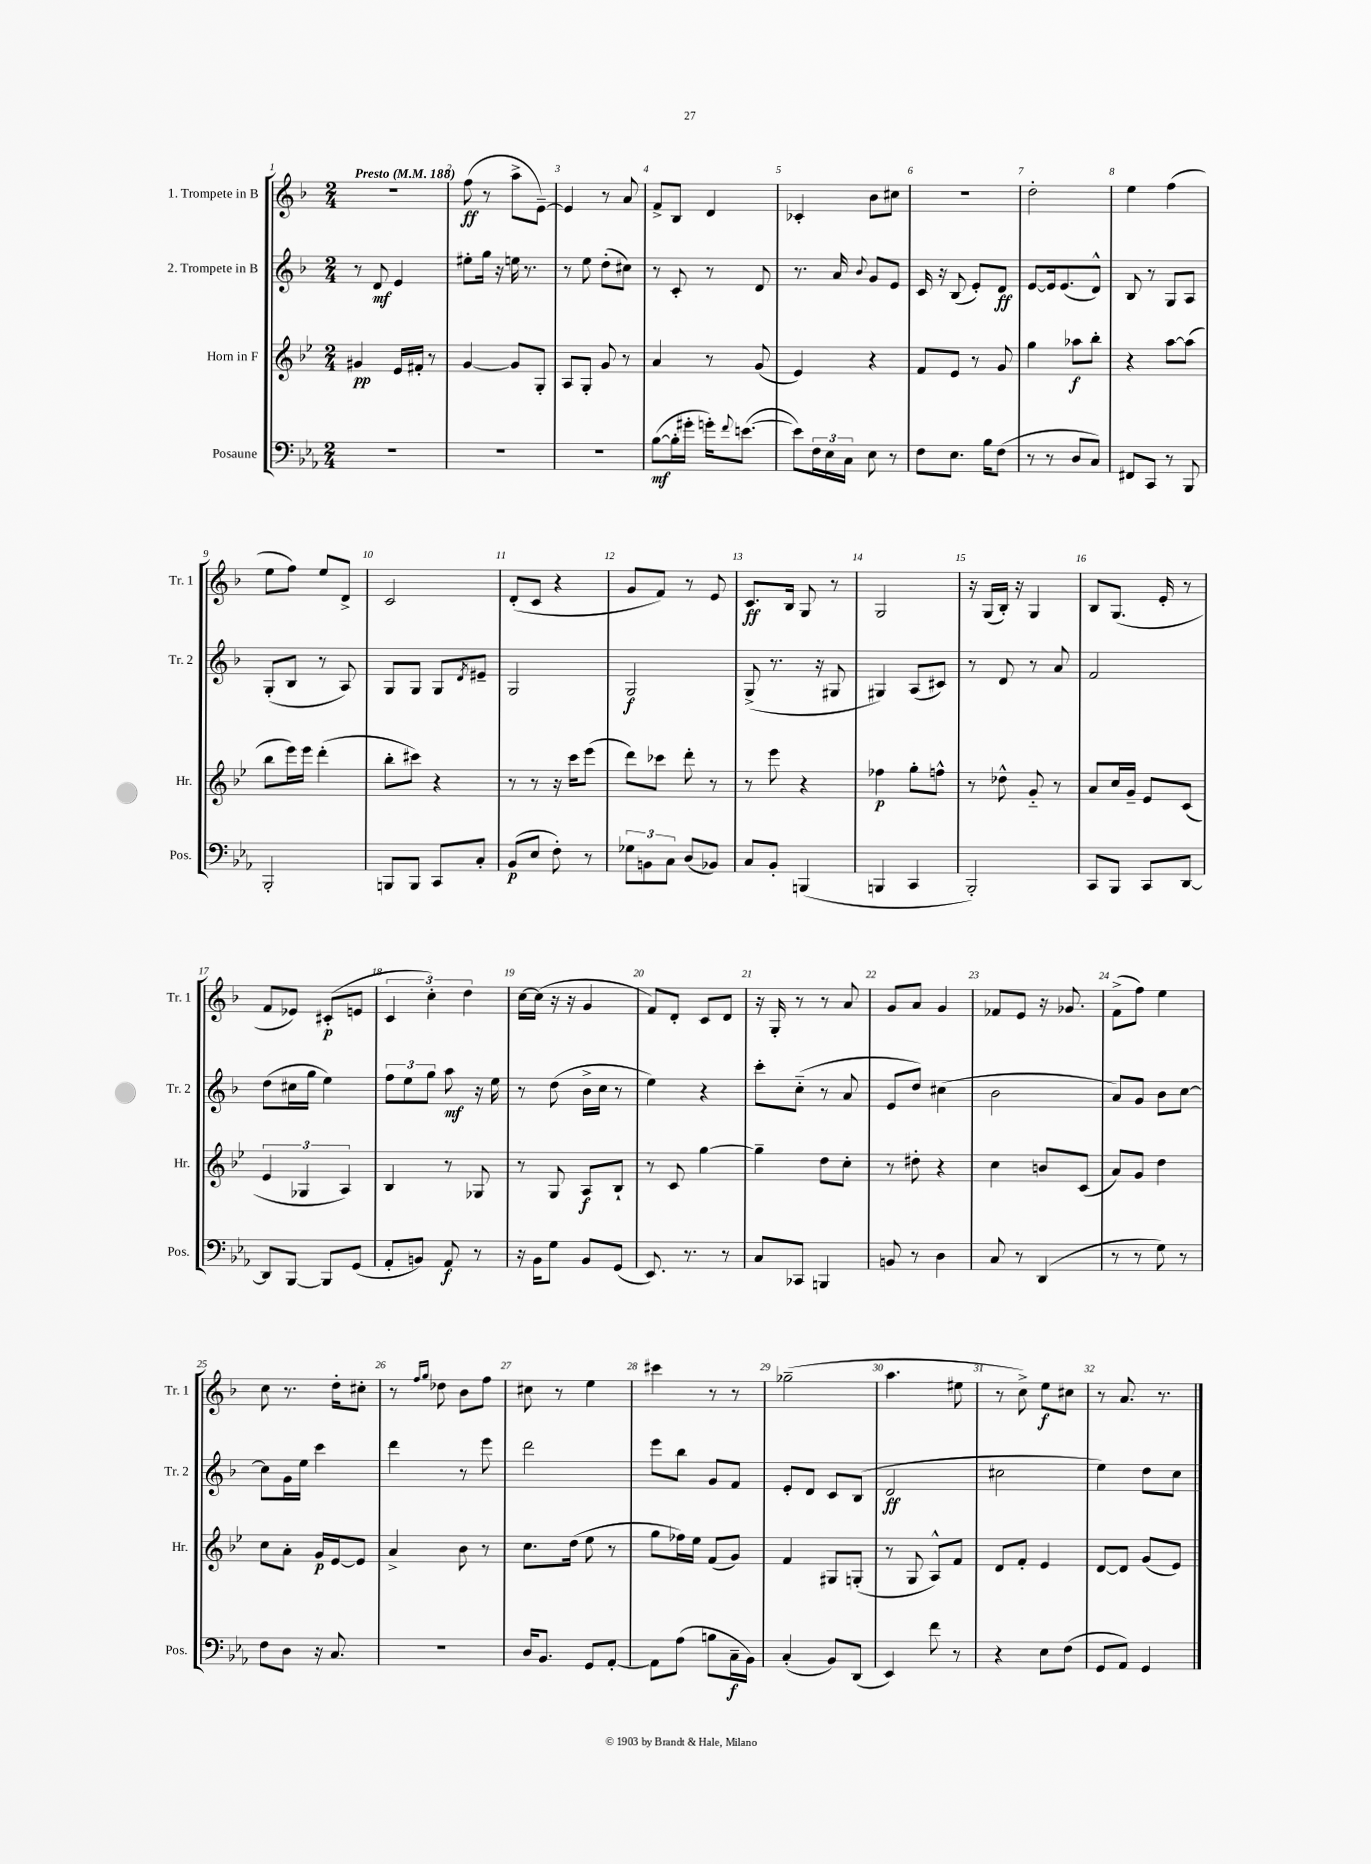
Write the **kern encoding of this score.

**kern	**dynam	**kern	**dynam	**kern	**dynam	**kern	**dynam
*part4	*part4	*part3	*part3	*part2	*part2	*part1	*part1
*staff4	*staff4	*staff3	*staff3	*staff2	*staff2	*staff1	*staff1
*I"Posaune	*	*I"Horn in F	*	*I"2. Trompete in B	*	*I"1. Trompete in B	*
*I'Pos.	*	*I'Hr.	*	*I'Tr. 2	*	*I'Tr. 1	*
*clefF4	*	*clefG2	*	*clefG2	*	*clefG2	*
*k[b-e-a-]	*	*k[b-e-]	*	*k[b-]	*	*k[b-]	*
*M2/4	*	*M2/4	*	*M2/4	*	*M2/4	*
*MM188	*	*MM188	*	*MM188	*	*MM188	*
=1	=1	=1	=1	=1	=1	=1	=1
!	!	!	!	!	!	!LO:TX:a:B:t=Presto	!
2r	.	4g#X/	pp	8r	.	2r	.
.	.	.	.	8d/	mf	.	.
.	.	16e-/LL	.	4e/	.	.	.
.	.	16f#X'/JJ	.	.	.	.	.
.	.	8r	.	.	.	.	.
=2	=2	=2	=2	=2	=2	=2	=2
2r	.	[4g/	.	8ee#X'\L	.	(8ff\	ff
.	.	.	.	16gg\Jk	.	8r	.
.	.	.	.	16r	.	.	.
.	.	8g/L]	.	16een\	.	8aa^\L	.
.	.	.	.	8.r	.	.	.
.	.	8G'/J	.	.	.	[8e~\J)	.
=3	=3	=3	=3	=3	=3	=3	=3
2r	.	8A/L	.	8r	.	4e/]	.
.	.	8G'/J	.	8ee\	.	.	.
.	.	8g/	.	(8dd'\L	.	8r	.
.	.	8r	.	8cc#X\J)	.	8a/	.
=4	=4	=4	=4	=4	=4	=4	=4
([8B-\L	mf	4a/	.	8r	.	8f^/L	.
16B-'\L]	.	.	.	8c'/	.	8B-/J	.
16g#X'\JJ	.	.	.	.	.	.	.
16gn'\KL)	.	8r	.	8r	.	4d/	.
8qqf/	.	.	.	.	.	.	.
([8.en\J	.	.	.	.	.	.	.
.	.	(8g/	.	8d/	.	.	.
=5	=5	=5	=5	=5	=5	=5	=5
8e\L])	.	4e-/)	.	8.r	.	4c-X'/	.
24F\L	.	.	.	.	.	.	.
24E-\	.	.	.	.	.	.	.
.	.	.	.	16a/	.	.	.
24C\JJ	.	.	.	.	.	.	.
.	.	.	.	8qqb-/	.	.	.
8E-\	.	4r	.	8g/L	.	8b-\L	.
8r	.	.	.	8e/J	.	8cc#X\J	.
=6	=6	=6	=6	=6	=6	=6	=6
8F\L	.	8f/L	.	16c/	.	2r	.
.	.	.	.	16r	.	.	.
8.E-\J	.	8e-/J	.	(8B-/	.	.	.
.	.	8r	.	8e'/L)	.	.	.
16B-\KL	.	.	.	.	.	.	.
(8F\J	.	8g/	.	8d/J	ff	.	.
=7	=7	=7	=7	=7	=7	=7	=7
8r	.	4gg\	.	[8e/L	.	2dd'\	.
8r	.	.	.	16e/k]	.	.	.
.	.	.	.	(8.e/	.	.	.
8D/L	.	8aa-X\L	f	.	.	.	.
8C/J)	.	8bb-'\J	.	8d^^/J)	.	.	.
=8	=8	=8	=8	=8	=8	=8	=8
8FF#X/L	.	4r	.	8B-/	.	4ee\	.
8CC/J	.	.	.	8r	.	.	.
8r	.	[8aa\L	.	8G/L	.	(4ff\	.
8BBB-/	.	(8aa\J]	.	8A/J	.	.	.
!!LO:LB:g=z
=9	=9	=9	=9	=9	=9	=9	=9
2BBB-'/	.	8bb-\L	.	(8G'/L	.	8ee\L	.
.	.	16eee-\L)	.	8B-/J	.	8ff\J)	.
.	.	16eee-\JJ	.	.	.	.	.
.	.	(4ddd'\	.	8r	.	8ee/L	.
.	.	.	.	8A/)	.	8d^/J	.
=10	=10	=10	=10	=10	=10	=10	=10
8BBBn/L	.	8bb-'\L	.	8G/L	.	2c/	.
8BBB/J	.	8ccc#X\J)	.	8G/J	.	.	.
8CC/L	.	4r	.	8G/L	.	.	.
.	.	.	.	8qd/	.	.	.
8C'/J	.	.	.	8e#X~/J	.	.	.
=11	=11	=11	=11	=11	=11	=11	=11
(8BB-/L	p	8r	.	2G/	.	(8d'/L	.
8E-/J	.	8r	.	.	.	8c/J	.
8F'\)	.	16r	.	.	.	4r	.
.	.	16ccc\KL	.	.	.	.	.
8r	.	(8eee-\J	.	.	.	.	.
=12	=12	=12	=12	=12	=12	=12	=12
12G-X\L	.	8ddd\L)	.	2G/	f	8g/L	.
12BBn\	.	.	.	.	.	.	.
.	.	8ccc-X\J	.	.	.	8f/J)	.
12C\J	.	.	.	.	.	.	.
(8D/L	.	8ddd'\	.	.	.	8r	.
8BB-X/J)	.	8r	.	.	.	8e/	.
=13	=13	=13	=13	=13	=13	=13	=13
8C/L	.	8r	.	(8G^/	.	8.c/L	ff
8BB-'/J	.	8eee-\	.	8.r	.	.	.
.	.	.	.	.	.	16B-/Jk	.
(4BBBn/	.	4r	.	.	.	8G/	.
.	.	.	.	16r	.	.	.
.	.	.	.	8G#X/	.	8r	.
=14	=14	=14	=14	=14	=14	=14	=14
4BBBn/	.	4ff-X\	p	4G#X/)	.	2G/	.
4CC/	.	8gg'\L	.	(8A/L	.	.	.
.	.	8ffn^^\J	.	8c#X/J)	.	.	.
=15	=15	=15	=15	=15	=15	=15	=15
2BBB-'/)	.	8r	.	8r	.	16r	.
.	.	.	.	.	.	(16G/LL	.
.	.	8dd-X^^\	.	8d/	.	16B-'/JJ)	.
.	.	.	.	.	.	16r	.
.	.	8g/	.	8r	.	4G/	.
.	.	8r	.	8a/	.	.	.
=16	=16	=16	=16	=16	=16	=16	=16
8CC/L	.	8a/L	.	2f/	.	8B-/L	.
8BBB-/J	.	16cc/L	.	.	.	(8.G/J	.
.	.	16g~/JJ	.	.	.	.	.
8CC/L	.	8e-/L	.	.	.	.	.
.	.	.	.	.	.	16e'/	.
[8DD/J	.	(8c/J	.	.	.	8r	.
!!LO:LB:g=z
=17	=17	=17	=17	=17	=17	=17	=17
8DD/L]	.	6e-/	.	(8dd\L	.	8f/L	.
[8BBB-/J	.	.	.	16cc#X\L	.	8e-X/J)	.
.	.	6G-X/	.	.	.	.	.
.	.	.	.	16gg\JJ	.	.	.
8BBB-/L]	.	.	.	4ee\)	.	(8c#X'/L	p
.	.	6A/)	.	.	.	.	.
(8GG/J	.	.	.	.	.	8en/J	.
=18	=18	=18	=18	=18	=18	=18	=18
8AA-'/L	.	4B-/	.	12ff\L	.	6c/	.
.	.	.	.	12ee\	.	.	.
8BBn/J)	.	.	.	.	.	.	.
.	.	.	.	12gg\J	.	6cc'\)	.
8AA-/	f	8r	.	8aa\	mf	.	.
.	.	.	.	.	.	6dd\	.
8r	.	8G-X/	.	16r	.	.	.
.	.	.	.	16ee\	.	.	.
=19	=19	=19	=19	=19	=19	=19	=19
16r	.	8r	.	8r	.	[16cc\LL	.
16BB-\KL	.	.	.	.	.	(16cc\JJ]	.
8G\J	.	8G/	.	(8dd\	.	16r	.
.	.	.	.	.	.	16r	.
8BB-/L	.	8A/L	f	16b-^\LL	.	4g/	.
.	.	.	.	16cc\JJ	.	.	.
(8GG/J	.	8B-`/J	.	8r	.	.	.
=20	=20	=20	=20	=20	=20	=20	=20
8.EE-/)	.	8r	.	4ee\)	.	8f/L)	.
.	.	8c/	.	.	.	8d'/J	.
8.r	.	.	.	.	.	.	.
.	.	[4gg\	.	4r	.	8c/L	.
8r	.	.	.	.	.	8d/J	.
=21	=21	=21	=21	=21	=21	=21	=21
8C/L	.	4gg~\]	.	8ccc'\L	.	16r	.
.	.	.	.	.	.	16G'/	.
8CC-X/J	.	.	.	(8cc\J	.	8r	.
4BBBn/	.	8dd\L	.	8r	.	8r	.
.	.	8cc'\J	.	8a/	.	8a/	.
=22	=22	=22	=22	=22	=22	=22	=22
8BBn/	.	8r	.	8e/L	.	8g/L	.
8r	.	8dd#X'\	.	8dd/J)	.	8a/J	.
4D\	.	4r	.	(4cc#X\	.	4g/	.
=23	=23	=23	=23	=23	=23	=23	=23
8C/	.	4cc\	.	2b-\	.	8f-X/L	.
8r	.	.	.	.	.	8e/J	.
(4DD/	.	8bn/L	.	.	.	16r	.
.	.	.	.	.	.	8.g-X/	.
.	.	(8c/J	.	.	.	.	.
=24	=24	=24	=24	=24	=24	=24	=24
8r	.	8a/L)	.	8a/L)	.	(8f^\L	.
8r	.	8g/J	.	8g/J	.	8ff\J)	.
8G\)	.	4dd\	.	8b-\L	.	4ee\	.
8r	.	.	.	[8cc\J	.	.	.
!!LO:LB:g=z
=25	=25	=25	=25	=25	=25	=25	=25
8F\L	.	8cc\L	.	8cc\L]	.	8cc\	.
8D\J	.	8a'\J	.	16g\L	.	8.r	.
.	.	.	.	16ee\JJ	.	.	.
16r	.	16g/LL	p	4ccc\	.	.	.
8.C/	.	[16e-/J	.	.	.	16dd'\KL	.
.	.	8e-/J]	.	.	.	8cc#X'\J	.
=26	=26	=26	=26	=26	=26	=26	=26
2r	.	4a^/	.	4ddd\	.	8r	.
.	.	.	.	.	.	16qqff/LL	.
.	.	.	.	.	.	16qqgg/JJ	.
.	.	.	.	.	.	8dd-X\	.
.	.	8b-\	.	8r	.	8b-\L	.
.	.	8r	.	8eee\	.	8ff\J	.
=27	=27	=27	=27	=27	=27	=27	=27
16D/KL	.	8.cc\L	.	2ddd\	.	8cc#X\	.
8.BB-/J	.	.	.	.	.	.	.
.	.	.	.	.	.	8r	.
.	.	(16dd\Jk	.	.	.	.	.
8GG/L	.	8ee-\	.	.	.	4ee\	.
[8AA-'/J	.	8r	.	.	.	.	.
=28	=28	=28	=28	=28	=28	=28	=28
8AA-\L]	.	8gg\L	.	8eee\L	.	4ccc#X\	.
(8A-\J	.	16ff-X\L)	.	8bb-\J	.	.	.
.	.	16ee-\JJ	.	.	.	.	.
8Bn\L	.	(8f/L	.	8g/L	.	8r	.
16C~\L	f	8g/J)	.	8f/J	.	8r	.
16BB-\JJ)	.	.	.	.	.	.	.
=29	=29	=29	=29	=29	=29	=29	=29
(4C'/	.	4f/	.	8e'/L	.	(2gg-X~\	.
.	.	.	.	8d/J	.	.	.
8BB-/L)	.	8G#X/L	.	8c/L	.	.	.
(8DD/J	.	(8Gn'/J	.	(8B-/J	.	.	.
=30	=30	=30	=30	=30	=30	=30	=30
4EE-/)	.	8r	.	2d/	ff	4.aa\	.
.	.	8G/	.	.	.	.	.
8f\	.	8A^^/L)	.	.	.	.	.
8r	.	8f/J	.	.	.	8ee#X\	.
=31	=31	=31	=31	=31	=31	=31	=31
4r	.	8d/L	.	2cc#X\	.	8r	.
.	.	8f'/J	.	.	.	8cc^\)	.
8E-\L	.	4e-/	.	.	.	8ee\L	f
(8F\J	.	.	.	.	.	8cc#X\J	.
=32	=32	=32	=32	=32	=32	=32	=32
8GG/L	.	[8d/L	.	4ee\)	.	8r	.
8AA-/J)	.	8d/J]	.	.	.	8.a/	.
4GG/	.	(8g/L	.	8dd\L	.	.	.
.	.	.	.	.	.	8.r	.
.	.	8e-/J)	.	8cc\J	.	.	.
==	==	==	==	==	==	==	==
*-	*-	*-	*-	*-	*-	*-	*-
